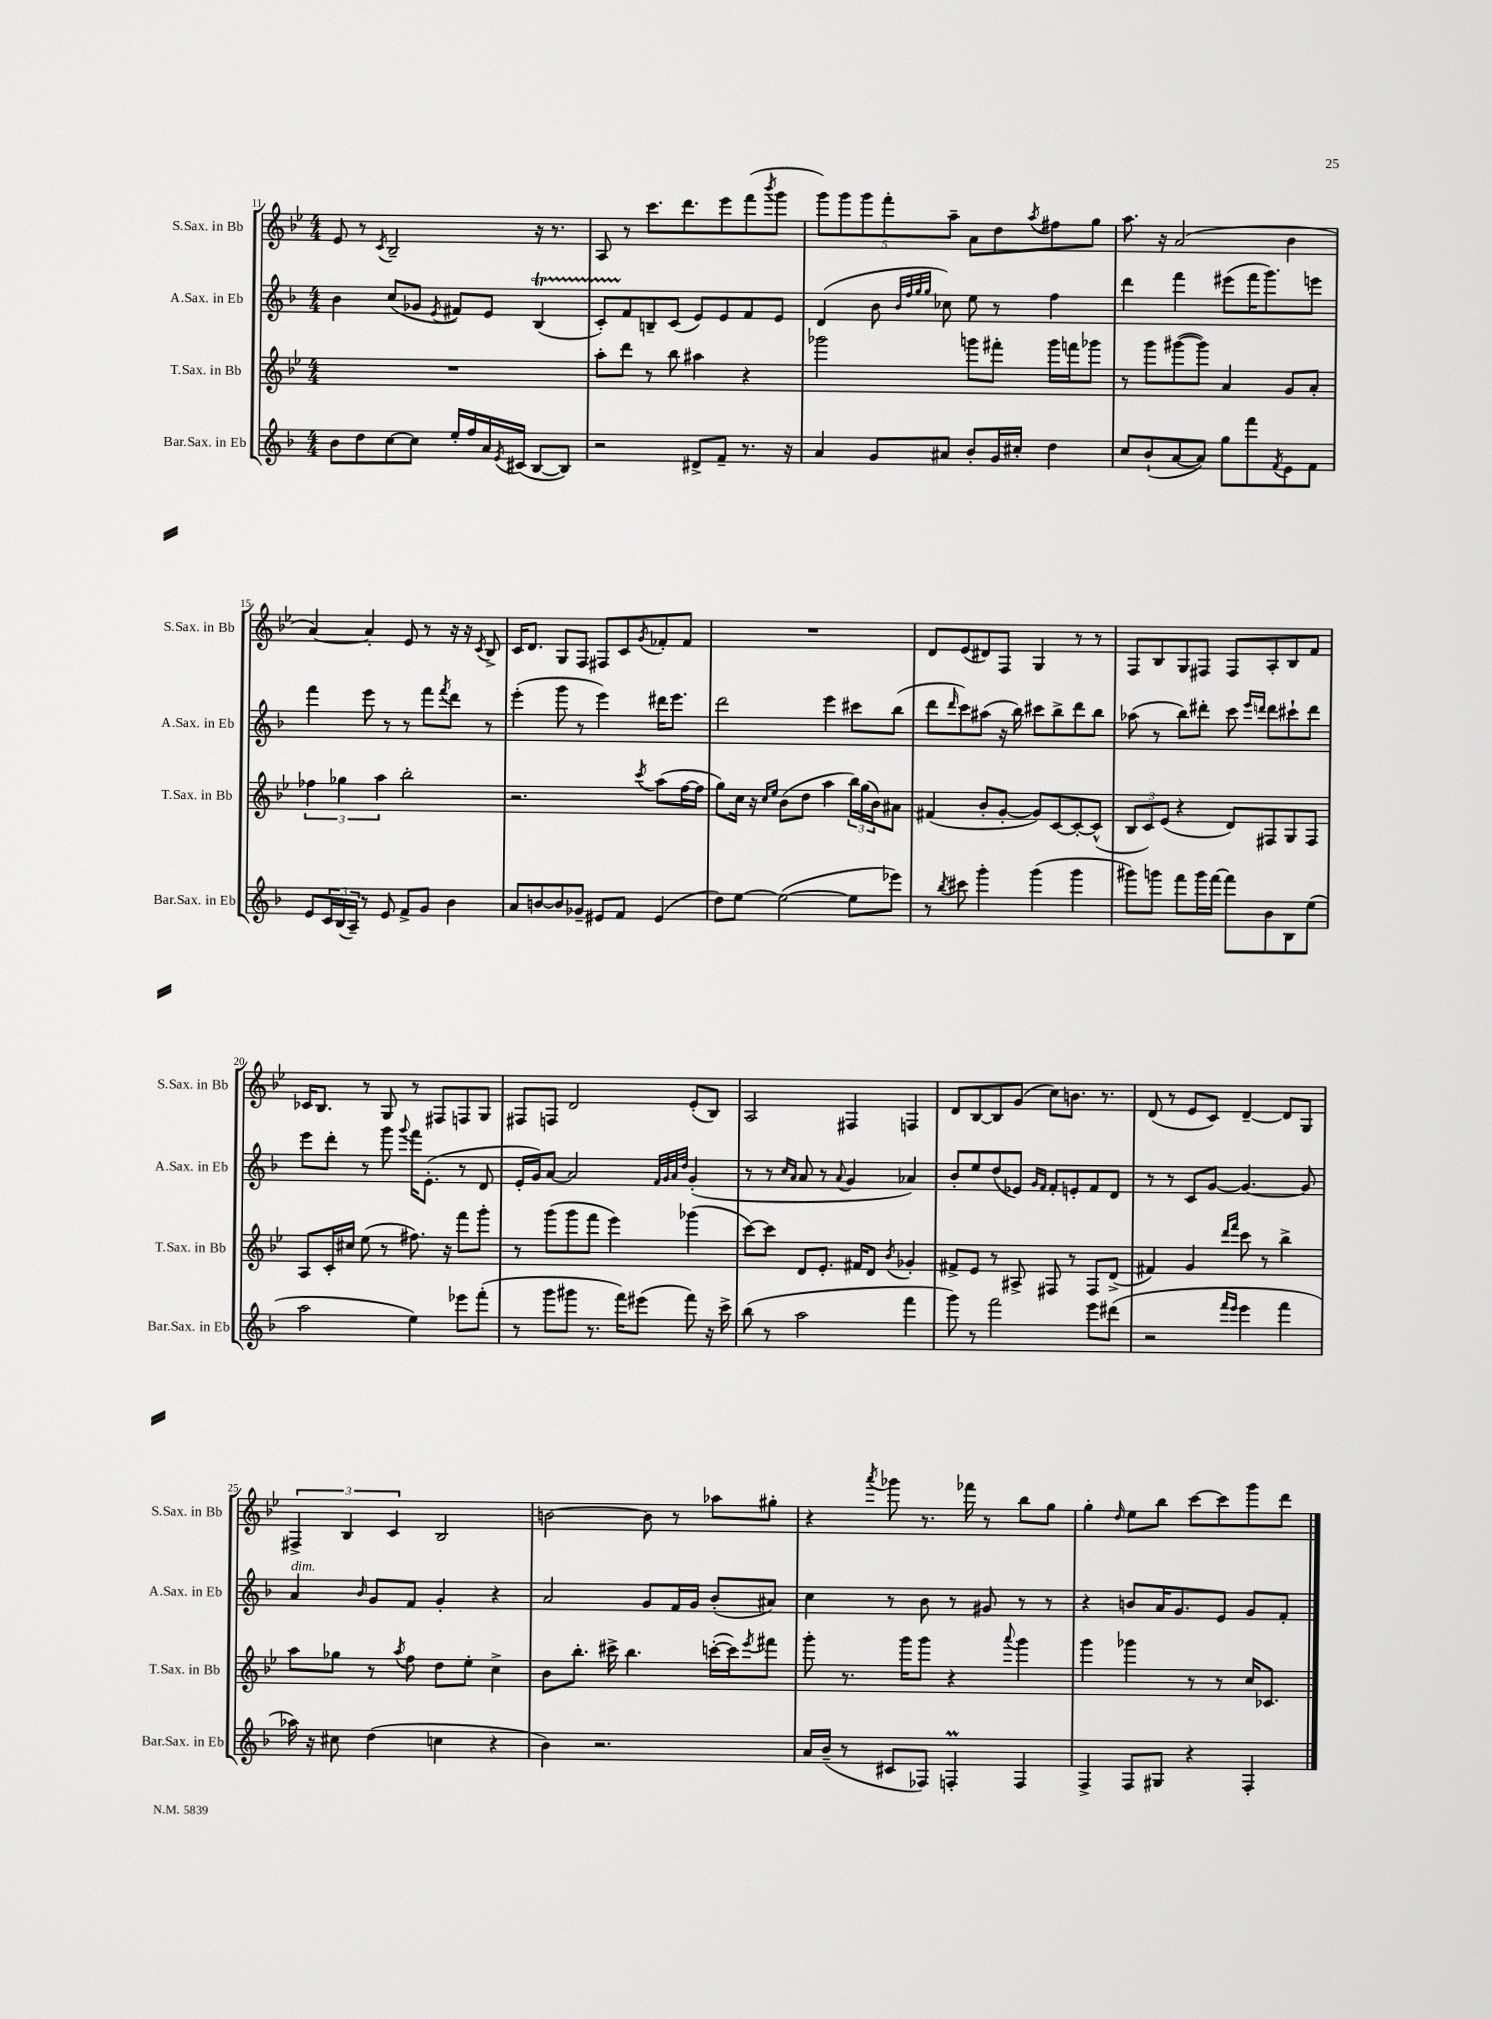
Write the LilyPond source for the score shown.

<<
\new StaffGroup <<
\new Staff = "s0" \with { instrumentName = "S.Sax. in Bb" shortInstrumentName = "S.Sax. in Bb" } {
    \clef treble \key bes \major \numericTimeSignature \time 4/4
    ees'8 r8 \acciaccatura { c'8 } bes2-- r16 r8. |
    a8 r8 c'''8. d'''8. ees'''8 f'''8( \acciaccatura { bes'''8 } g'''8 |
    \tuplet 5/4 { g'''8) g'''8 g'''8 f'''8-. a''8-- } a'8 d''8 \acciaccatura { a''8 } fis''8 g''8 |
    a''8. r16 a'2( bes'4 |
    a'4~) a'4-. ees'8 r8 r16 r16 \acciaccatura { c'8 } bes8-> |
    c'16 d'8. g8 f8 fis8 c'8 \acciaccatura { g'8 } fes'8-. fes'8 |
    R1 |
    d'8 ees'8( dis'8) f8 g4 r8 r8 |
    f8 bes8 g8 fis8 fis8 a8-. bes8 f'8 |
    ces'16 bes8. r8 g8 r8 fis8 f8 g8 |
    fis8 f8 d'2 ees'8-.( bes8) |
    a2 fis4 f4 |
    d'8 bes8~ bes8 g'8( c''8) b'8. r8. |
    d'8( r8 ees'8 c'8) d'4~-- d'8 g8 |
    \tuplet 3/2 { fis4-> bes4 c'4 } bes2 |
    b'2~ b'8 r8 aes''8 gis''8-. |
    r4 \acciaccatura { a'''8 } ges'''8 r8. fes'''16 r8 bes''8 g''8 |
    g''4-. \grace { d''16 } ees''8 bes''8 c'''8~ c'''8 g'''8 d'''8 \bar "|." |
}
\new Staff = "s1" \with { instrumentName = "A.Sax. in Eb" shortInstrumentName = "A.Sax. in Eb" } {
    \clef treble \key f \major \numericTimeSignature \time 4/4
    bes'4 c''8( ges'8 \acciaccatura { e'8 } fis'8) e'8 bes4\startTrillSpan( |
    c'8-.) f'8\stopTrillSpan b8-- c'8( e'8) e'8 f'8 e'8 |
    d'4( bes'8 \grace { bes'32 f''32 g''32 g''32 } ces''8) e''8 r8 f''4 |
    d'''4 f'''4 eis'''8( f'''16 g'''8.) e'''8 |
    f'''4 e'''8 r8 r8 f'''8 \acciaccatura { f'''8 } d'''8 r8 |
    e'''4-.( g'''8 r8 e'''4) dis'''16 e'''8. |
    d'''2 e'''4 cis'''8 bes''8( |
    d'''8 \grace { d'''16 } c'''8) ais''8( r16 bes''16) cis'''8 bes''8-> d'''8 bes''8 |
    aes''8( r8 bes''8) dis'''8-. c'''8 \grace { e'''16 d'''16 } d'''8 cis'''8-! d'''8 |
    e'''8 d'''8-. r8 g'''8 \appoggiatura { g'''8 } f'''16 e'8.-.( r8 d'8 |
    e'16-. g'16) a'8~ a'2 \grace { f'32 g'32 a'32 d''32 } g'4-.( |
    r8 r8 \grace { c''16 a'16 } a'8 r8 \appoggiatura { a'8 } g'4 aes'4) |
    bes'8-. e''8 d''8( ees'8) \grace { g'16 f'16 } f'8-. e'8-. f'8 d'8 |
    r8 r8 c'8 g'8~ g'4.~ g'8 |
    a'4^\markup { \italic "dim." } \grace { bes'16 } g'8 f'8 g'4-. r4 |
    a'2 g'8 f'16 g'16 bes'8-.( ais'8) |
    c''4 r8 bes'8 r8 gis'8 r8 r8 |
    r4 b'8 a'16 g'8. e'8 g'8 f'8-. \bar "|." |
}
\new Staff = "s2" \with { instrumentName = "T.Sax. in Bb" shortInstrumentName = "T.Sax. in Bb" } {
    \clef treble \key bes \major \numericTimeSignature \time 4/4
    R1 |
    a''8-. d'''8 r8 bes''8 ais''4 r4 |
    ges'''2 g'''8 fis'''8-. g'''16 f'''16 ges'''8 |
    r8 g'''8 gis'''8~( gis'''8) a'4 g'8 a'8-. |
    \tuplet 3/2 { fes''4 ges''4 a''4 } bes''2-. |
    r2. \acciaccatura { c'''8 } a''8( f''16~ f''16 |
    g''8) c''16 r16 \grace { c''16 ees''16 } bes'8( d''8 a''4 \tuplet 3/2 { bes''16) g''16( bes'16) } ais'8 |
    fis'4( bes'8-. g'8~-. g'8) c'8~ c'8~-. c'8-^( |
    \tuplet 3/2 { bes8 c'8) ees'8( } r4 d'8) fis8 g8 fis8 |
    a8 c'16-. cis''16 ees''8( r8 fis''8.) r16 f'''8 g'''8-. |
    r8 g'''8( g'''8 f'''8 ees'''4) ges'''4( |
    c'''8~) c'''8 d'8 ees'8.-. fis'16 d'8 \acciaccatura { bes'8 } ges'4-. |
    fis'8-> ees'8 r8 ais8-> fis8 r8 fis8 d'8->( |
    fis'4) g'4 \grace { d'''16 f'''16 } c'''8 r8 bes''4-> |
    a''8 ges''8 r8 \acciaccatura { a''8 } f''8 d''8 ees''8-. c''4-> |
    bes'8 bes''8.-. cis'''16-> bes''4. c'''16~-.( c'''16) \acciaccatura { ees'''8 } fis'''8 |
    g'''8-. r8. g'''16 g'''8 r4 \appoggiatura { a'''8 } g'''4 |
    g'''4 ges'''4 r8 r8 c''16 ces'8. \bar "|." |
}
\new Staff = "s3" \with { instrumentName = "Bar.Sax. in Eb" shortInstrumentName = "Bar.Sax. in Eb" } {
    \clef treble \key f \major \numericTimeSignature \time 4/4
    bes'8 d''8 c''8~ c''8 e''16-. f''16 a'16 \acciaccatura { e'8 } cis'16( bes8~ bes8) |
    r2 dis'8-> f'8-- r8. r16 |
    a'4 g'8 ais'8 bes'8-. g'16 cis''16-. d''4 |
    c''8 bes'8-!( a'8~ a'8) g''8 f'''8 \acciaccatura { f'8 } e'8 f'8 |
    e'8 \tuplet 3/2 { c'16 bes16( a16--) } r8 e'8 f'8-> g'8 bes'4 |
    a'8 b'8~ b'8 ges'8-- eis'8 f'8 eis'4( |
    d''8) e''8~ e''2~( e''8 ees'''8) |
    r8 \acciaccatura { bes''8 } cis'''8 g'''4-. g'''4( g'''4 |
    gis'''8) g'''8 f'''8 g'''16 f'''16~ f'''8 bes'8 bes8 e''8( |
    a''2 e''4) ees'''8 f'''8-.( |
    r8 g'''8 gis'''8 r8. f'''16) eis'''8( f'''8) r16 c'''16-> |
    bes''8( r8 a''2 f'''4 |
    g'''8) r8 f'''2 e'''8 dis'''8( |
    r2 \grace { f'''16 e'''16 } e'''4 f'''4 |
    aes''16) r16 cis''8 d''4( c''4 r4 |
    bes'4) r2. |
    a'16 bes'16--( r8 cis'8 fes8) f4-.\prall f4 |
    f4-> f8 gis8 r4 f4-. \bar "|." |
}
>>
>>
\layout { \context { \Score currentBarNumber = #11 } }
